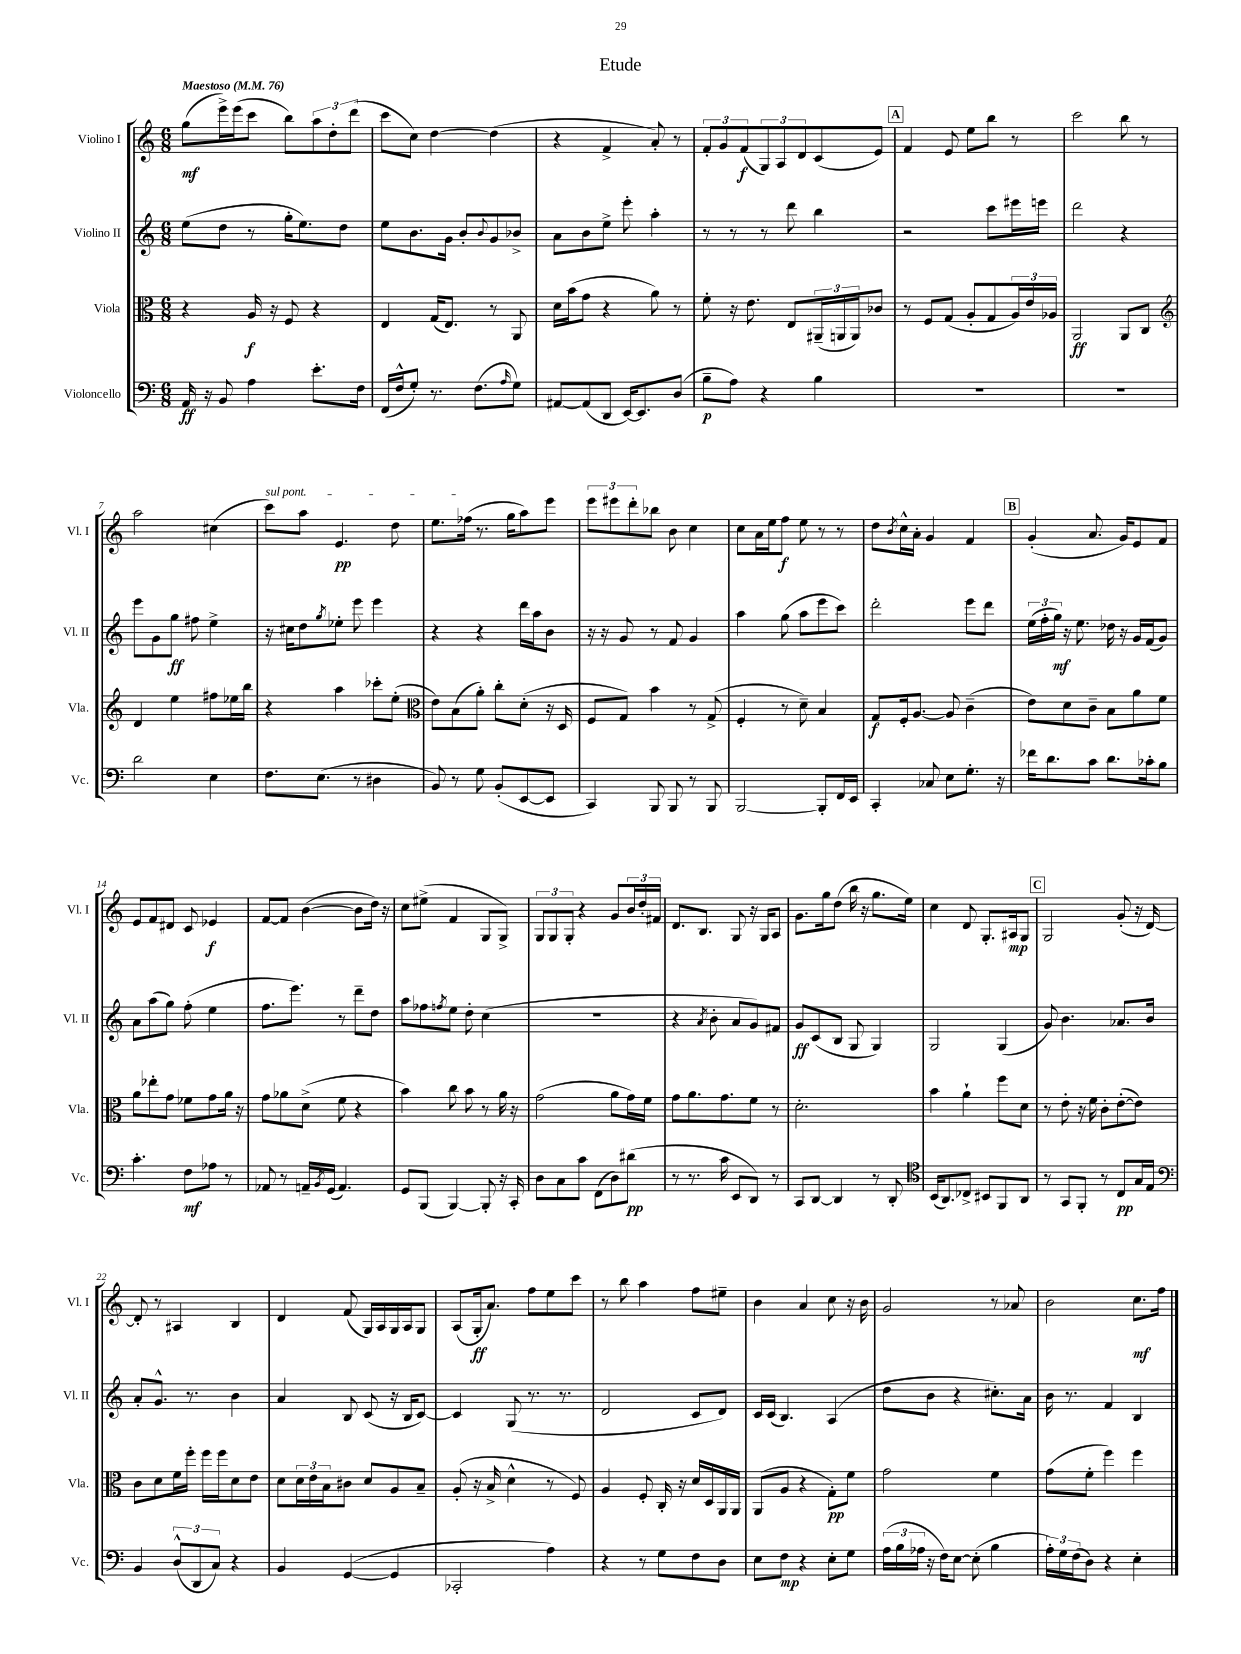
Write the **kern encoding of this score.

**kern	**dynam	**kern	**dynam	**kern	**dynam	**kern	**dynam
*part4	*part4	*part3	*part3	*part2	*part2	*part1	*part1
*staff4	*staff4	*staff3	*staff3	*staff2	*staff2	*staff1	*staff1
*I"Violoncello	*	*I"Viola	*	*I"Violino II	*	*I"Violino I	*
*I'Vc.	*	*I'Vla.	*	*I'Vl. II	*	*I'Vl. I	*
*clefF4	*	*clefC3	*	*clefG2	*	*clefG2	*
*k[]	*	*k[]	*	*k[]	*	*k[]	*
*M6/8	*	*M6/8	*	*M6/8	*	*M6/8	*
*MM76	*	*MM76	*	*MM76	*	*MM76	*
=1	=1	=1	=1	=1	=1	=1	=1
!	!	!	!	!	!	!LO:TX:a:B:t=Maestoso	!
16AA/	ff	4r	.	(8ee\L	.	(8gg\L	mf
16r	.	.	.	.	.	.	.
8BB/	.	.	.	8dd\J	.	16eee^\L)	.
.	.	.	.	.	.	(16eee\J	.
4A\	.	16A/	f	8r	.	8ccc\J	.
.	.	16r	.	.	.	.	.
.	.	8F/	.	16gg'\KL	.	8bb\L)	.
.	.	.	.	8.ee\)	.	.	.
8.e'\L	.	4r	.	.	.	12aa\	.
.	.	.	.	.	.	12dd'\	.
.	.	.	.	8dd\J	.	.	.
.	.	.	.	.	.	(12ddd\J	.
16F\Jk	.	.	.	.	.	.	.
=2	=2	=2	=2	=2	=2	=2	=2
(16FF/LL	.	4E/	.	8ee\L	.	8ccc\L	.
16F^^/J	.	.	.	.	.	.	.
8G'/J)	.	.	.	8.b\	.	8cc\J)	.
8.r	.	(16G/KL	.	.	.	[4dd\	.
.	.	8.E/J)	.	16g\Jk	.	.	.
.	.	.	.	8b'/L	.	.	.
(8.F\L	.	.	.	.	.	.	.
.	.	.	.	8qqb/	.	.	.
.	.	8r	.	8g/	.	(4dd\]	.
16qqA/	.	.	.	.	.	.	.
8G\J)	.	8AA/	.	8b-X^/J	.	.	.
=3	=3	=3	=3	=3	=3	=3	=3
[8AA#X/L	.	16d\LL	.	8a\L	.	4r	.
.	.	(16b\J	.	.	.	.	.
(8AA#/]	.	8g\J	.	8b\	.	.	.
8DD/J	.	4r	.	8ee^\J	.	4f^/	.
[16EE/KL)	.	.	.	8eee'\	.	.	.
8.EE/]	.	.	.	.	.	.	.
.	.	8a\)	.	4aa'\	.	8a'/)	.
(8D/J	.	8r	.	.	.	8r	.
=4	=4	=4	=4	=4	=4	=4	=4
8B~\L	p	8f'\	.	8r	.	12f'/L	.
.	.	.	.	.	.	12g/	.
8A\J)	.	16r	.	8r	.	.	.
.	.	.	.	.	.	(12f/	f
.	.	8.e\	.	.	.	.	.
4r	.	.	.	8r	.	12G/)	.
.	.	.	.	.	.	12A/	.
.	.	8E/L	.	8ddd\	.	.	.
.	.	.	.	.	.	12d/	.
4B\	.	(24AA#X~/L	.	4bb\	.	(8c/	.
.	.	24AAn/	.	.	.	.	.
.	.	24AA/J)	.	.	.	.	.
.	.	8c-X/J	.	.	.	8e/J)	.
!!LO:REH:place=s1:t=A
=5	=5	=5	=5	=5	=5	=5	=5
2.r	.	8r	.	2r	.	4f/	.
.	.	8F/L	.	.	.	.	.
.	.	(8G/J	.	.	.	8e/	.
.	.	8A'/L	.	.	.	8ee\L	.
.	.	8G/	.	8ccc\L	.	8bb\J	.
.	.	24A/L)	.	16eee#X\L	.	8r	.
.	.	24e/	.	.	.	.	.
.	.	.	.	16eeen\JJ	.	.	.
.	.	24A-X/JJ	.	.	.	.	.
=6	=6	=6	=6	=6	=6	=6	=6
2.r	.	2AA/	ff	2ddd\	.	2ccc\	.
.	.	8AA/L	.	4r	.	8bb\	.
.	.	8C/J	.	.	.	8r	.
!!LO:LB:g=z
=7	=7	=7	=7	=7	=7	=7	=7
*	*	*clefG2	*	*	*	*	*
2d\	.	4d/	.	8eee\L	.	2aa\	.
.	.	.	.	8g\	.	.	.
.	.	4ee\	.	8gg\J	ff	.	.
.	.	.	.	8ff#X\	.	.	.
4E\	.	8ff#X\L	.	4ee^\	.	(4cc#X\	.
.	.	16ee-X\L	.	.	.	.	.
.	.	16bb\JJ	.	.	.	.	.
=8	=8	=8	=8	=8	=8	=8	=8
!	!	!	!	!	!	!LO:TX:a:i:t=sul pont.	!
8.F\L	.	4r	.	16r	.	8ccc\L)	.
.	.	.	.	16cc#X\KL	.	.	.
.	.	.	.	8dd\	.	8aa\J	.
(8.E\J	.	.	.	.	.	.	.
.	.	.	.	8qgg/	.	.	.
.	.	4aa\	.	8ee-X'\J	.	4.e/	pp
8r	.	.	.	8eee\	.	.	.
4D#X\	.	8ccc-X'\L	.	4eee\	.	.	.
.	.	(8ee'\J	.	.	.	8dd\	.
=9	=9	=9	=9	=9	=9	=9	=9
*	*	*clefC3	*	*	*	*	*
8BB/)	.	8e\L)	.	4r	.	8.ee\L	.
8r	.	(8B\	.	.	.	.	.
.	.	.	.	.	.	(16ff-X\Jk	.
8G\	.	8a'\J)	.	4r	.	8.r	.
(8BB'/L	.	8cc'\L	.	.	.	.	.
.	.	.	.	.	.	16gg\KL	.
[8EE/	.	(8d'\J	.	16ddd\LL	.	8aa\)	.
.	.	.	.	16aa\J	.	.	.
8EE/J]	.	16r	.	8b\J	.	8eee\J	.
.	.	16D/	.	.	.	.	.
=10	=10	=10	=10	=10	=10	=10	=10
4CC/)	.	8F/L	.	16r	.	12eee\L	.
.	.	.	.	16r	.	.	.
.	.	.	.	.	.	12eee#X\	.
.	.	8G/J)	.	8g/	.	.	.
.	.	.	.	.	.	12ddd'\	.
8BBB/	.	4b\	.	8r	.	8bb-X\J	.
8BBB/	.	.	.	8f/	.	8b\	.
8r	.	8r	.	4g/	.	4cc\	.
8BBB/	.	(8G^/	.	.	.	.	.
=11	=11	=11	=11	=11	=11	=11	=11
[2BBB/	.	4F'/	.	4aa\	.	8cc\L	.
.	.	.	.	.	.	16a\L	.
.	.	.	.	.	.	16ee\J	.
.	.	8r	.	(8gg\	.	8ff\J	f
.	.	8d~\)	.	8aa\L	.	8ee\	.
8BBB'/L]	.	4B/	.	8eee\	.	8r	.
16FF/L	.	.	.	8ccc\J)	.	8r	.
16EE/JJ	.	.	.	.	.	.	.
=12	=12	=12	=12	=12	=12	=12	=12
4CC'/	.	8G/L	f	2ddd'\	.	8dd\L	.
.	.	.	.	.	.	8qb/	.
.	.	16F'/k	.	.	.	16cc^^\L	.
.	.	[8.A/J	.	.	.	16a'\JJ	.
8C-X/	.	.	.	.	.	4g/	.
8E\L	.	8A/]	.	.	.	.	.
8.G'\J	.	(4c~\	.	8eee\L	.	4f/	.
.	.	.	.	8ddd\J	.	.	.
16r	.	.	.	.	.	.	.
!!LO:REH:place=s1:t=B
=13	=13	=13	=13	=13	=13	=13	=13
16f-X\KL	.	8e\L)	.	(24ee\LL	.	(4g'/	.
.	.	.	.	24ff'\	.	.	.
8.d\	.	.	.	.	.	.	.
.	.	.	.	24gg\JJ)	mf	.	.
.	.	8d\	.	16r	.	.	.
.	.	.	.	8.ee\	.	.	.
8c\J	.	8c~\J	.	.	.	8.a/	.
8.d\L	.	8B\L	.	16dd-X\	.	.	.
.	.	.	.	16r	.	16g/KL)	.
.	.	8a\	.	16g/LL	.	8e/	.
16c-X'\k	.	.	.	(16f/J	.	.	.
8B\J	.	8f\J	.	8g/J)	.	8f/J	.
!!LO:LB:g=z
=14	=14	=14	=14	=14	=14	=14	=14
4.c'\	.	8a\L	.	8a\L	.	8e/L	.
.	.	8ee-X'\	.	(8aa\	.	8f/	.
.	.	8g\J	.	8gg\J)	.	8d#X/J	.
8F\L	mf	8f-X\L	.	(8ff'\	.	8c/	.
8A-X\J	.	8g\	.	4ee\	.	4e-X/	f
8r	.	16a\Jk	.	.	.	.	.
.	.	16r	.	.	.	.	.
=15	=15	=15	=15	=15	=15	=15	=15
8AA-X/	.	8g\L	.	8.ff\L	.	[8f/L	.
8r	.	8a-X\	.	.	.	8f/J]	.
.	.	.	.	8.eee\J)	.	.	.
16AAn~/LL	.	(8d^\J	.	.	.	([4b\	.
8qBB/	.	.	.	.	.	.	.
(16GG/JJ	.	.	.	.	.	.	.
4.AA/)	.	8f\	.	8r	.	.	.
.	.	4r	.	8ddd~\L	.	8b\L]	.
.	.	.	.	8dd\J	.	16dd\Jk)	.
.	.	.	.	.	.	16r	.
=16	=16	=16	=16	=16	=16	=16	=16
8GG/L	.	4b\)	.	8aa\L	.	8cc\L	.
(8BBB/J	.	.	.	8ff-X\	.	(8ee#X^\J	.
.	.	.	.	8qffn/	.	.	.
[4BBB/)	.	8cc\	.	8ee\J	.	4f/	.
.	.	8b\	.	8dd'\	.	.	.
8BBB'/]	.	8r	.	(4cc\	.	8G/L	.
16r	.	16a\	.	.	.	8G^/J)	.
16CC'/	.	16r	.	.	.	.	.
=17	=17	=17	=17	=17	=17	=17	=17
8D\L	.	(2g\	.	2.r	.	12G/L	.
.	.	.	.	.	.	12G/	.
8C\	.	.	.	.	.	.	.
.	.	.	.	.	.	12G'/J	.
8c\J	.	.	.	.	.	4r	.
(8FF\L	.	.	.	.	.	.	.
8D\)	.	8a\L	.	.	.	8g/L	.
(8d#X\J	pp	16g\L)	.	.	.	24b/L	.
.	.	.	.	.	.	24dd'/	.
.	.	16f\JJ	.	.	.	.	.
.	.	.	.	.	.	24f#X/JJ	.
=18	=18	=18	=18	=18	=18	=18	=18
8r	.	8g\L	.	4r	.	8.d/L	.
8.r	.	8.a\	.	.	.	.	.
.	.	.	.	.	.	8.B/J	.
.	.	.	.	8qa/	.	.	.
.	.	.	.	8b'\	.	.	.
16c\	.	8.g\	.	.	.	.	.
8EE/L	.	.	.	8a/L	.	8G/	.
8DD/J)	.	8f\J	.	8g/)	.	16r	.
.	.	.	.	.	.	16G/KL	.
8r	.	8r	.	8f#X/J	.	8A/J	.
=19	=19	=19	=19	=19	=19	=19	=19
8CC/L	.	2.d'\	.	8g/L	ff	8.g\L	.
[8DD/J	.	.	.	(8c/	.	.	.
.	.	.	.	.	.	16gg\k	.
4DD/]	.	.	.	8B/J	.	(8dd\J	.
.	.	.	.	8G/	.	16bb\	.
.	.	.	.	.	.	16r	.
8r	.	.	.	4G/)	.	8.gg\L	.
8DD'/	.	.	.	.	.	.	.
.	.	.	.	.	.	16ee\Jk)	.
=20	=20	=20	=20	=20	=20	=20	=20
*clefC4	*	*	*	*	*	*	*
(16BB/KL	.	4b\	.	2G/	.	4cc\	.
8.AA/)	.	.	.	.	.	.	.
8C-X^/J	.	4a`\	.	.	.	8d/	.
8BB#X/L	.	.	.	.	.	8.G'/L	.
8FF/	.	8ff\L	.	(4G/	.	.	.
.	.	.	.	.	.	16A#X/k	mp
8AA/J	.	8d\J	.	.	.	8G/J	.
!!LO:REH:place=s1:t=C
=21	=21	=21	=21	=21	=21	=21	=21
8r	.	8r	.	8g/)	.	2G/	.
8GG/L	.	8e'\	.	4.b\	.	.	.
8FF'/J	.	16r	.	.	.	.	.
.	.	16f\	.	.	.	.	.
8r	.	8c'\L	.	.	.	.	.
8C/L	pp	([8e'\	.	8.a-X/L	.	(8g'/	.
16G/L	.	8e\J])	.	.	.	16r	.
16E/JJ	.	.	.	16b/Jk	.	[16d/)	.
!!LO:LB:g=z
=22	=22	=22	=22	=22	=22	=22	=22
*clefF4	*	*	*	*	*	*	*
4BB/	.	8c\L	.	8a'/L	.	8d'/]	.
.	.	8d\	.	8.g^^/J	.	8r	.
(12D^^/L	.	16f\L	.	.	.	4A#X/	.
.	.	16ff'\JJ	.	8.r	.	.	.
12DD/	.	.	.	.	.	.	.
.	.	16ff\LL	.	.	.	.	.
12C/J)	.	.	.	.	.	.	.
.	.	16ff\J	.	.	.	.	.
4r	.	8d\	.	4b\	.	4B/	.
.	.	8e\J	.	.	.	.	.
=23	=23	=23	=23	=23	=23	=23	=23
4BB/	.	8d\L	.	4a/	.	4d/	.
.	.	24d\L	.	.	.	.	.
.	.	24e\	.	.	.	.	.
.	.	24B\J	.	.	.	.	.
([4GG/	.	8c#X\J	.	8B/	.	(8f/	.
.	.	8d/L	.	(8c/	.	16G/LL)	.
.	.	.	.	.	.	16A/	.
4GG/]	.	8A/	.	16r	.	16G/	.
.	.	.	.	16B/KL	.	16A/J	.
.	.	8B~/J	.	[8c/J)	.	8G/J	.
=24	=24	=24	=24	=24	=24	=24	=24
2CC-X'/	.	(8A'/	.	4c/]	.	(8A/L	.
.	.	16r	.	.	.	16G'/k	ff
.	.	16B^/	.	.	.	8.a/J)	.
.	.	4d^^\	.	(8G/	.	.	.
.	.	.	.	8.r	.	8ff\L	.
4A\)	.	8r	.	.	.	8ee\	.
.	.	.	.	8.r	.	.	.
.	.	8F/)	.	.	.	8ccc\J	.
=25	=25	=25	=25	=25	=25	=25	=25
4r	.	4A/	.	2d/	.	8r	.
.	.	.	.	.	.	8bb\	.
8r	.	8F'/	.	.	.	4aa\	.
8G\L	.	16C'/	.	.	.	.	.
.	.	16r	.	.	.	.	.
8F\	.	16d/LL	.	8c/L	.	8ff\L	.
.	.	16D/	.	.	.	.	.
8D\J	.	16AA/	.	8d/J)	.	8ee#X~\J	.
.	.	16AA/JJ	.	.	.	.	.
=26	=26	=26	=26	=26	=26	=26	=26
8E\L	.	(8AA/L	.	16c/LL	.	4b\	.
.	.	.	.	(16c/JJ	.	.	.
8F\J	mp	8A/J	.	4.B/)	.	.	.
4r	.	4r	.	.	.	4a/	.
8E'\L	.	8G'\L)	pp	(4A/	.	8cc\	.
8G\J	.	8f\J	.	.	.	16r	.
.	.	.	.	.	.	16b\	.
=27	=27	=27	=27	=27	=27	=27	=27
(24A\LL	.	2g\	.	8dd\L	.	2g/	.
24B\	.	.	.	.	.	.	.
24A-X\JJ	.	.	.	.	.	.	.
16r	.	.	.	8b\J	.	.	.
16F\KL)	.	.	.	.	.	.	.
[8E\J	.	.	.	4r	.	.	.
(8E'\]	.	.	.	.	.	.	.
4B\	.	4f\	.	8.cc#X'\L)	.	8r	.
.	.	.	.	.	.	8a-X/	.
.	.	.	.	16a\Jk	.	.	.
=28	=28	=28	=28	=28	=28	=28	=28
24A'\LL)	.	(8g\L	.	16b\	.	2b\	.
24G\	.	.	.	.	.	.	.
.	.	.	.	8.r	.	.	.
(24F\J	.	.	.	.	.	.	.
8D\J)	.	8f'\J	.	.	.	.	.
4r	.	4ff\)	.	4f/	.	.	.
4E'\	.	4ff\	.	4B/	.	8.cc\L	mf
.	.	.	.	.	.	16ff\Jk	.
==	==	==	==	==	==	==	==
*-	*-	*-	*-	*-	*-	*-	*-
